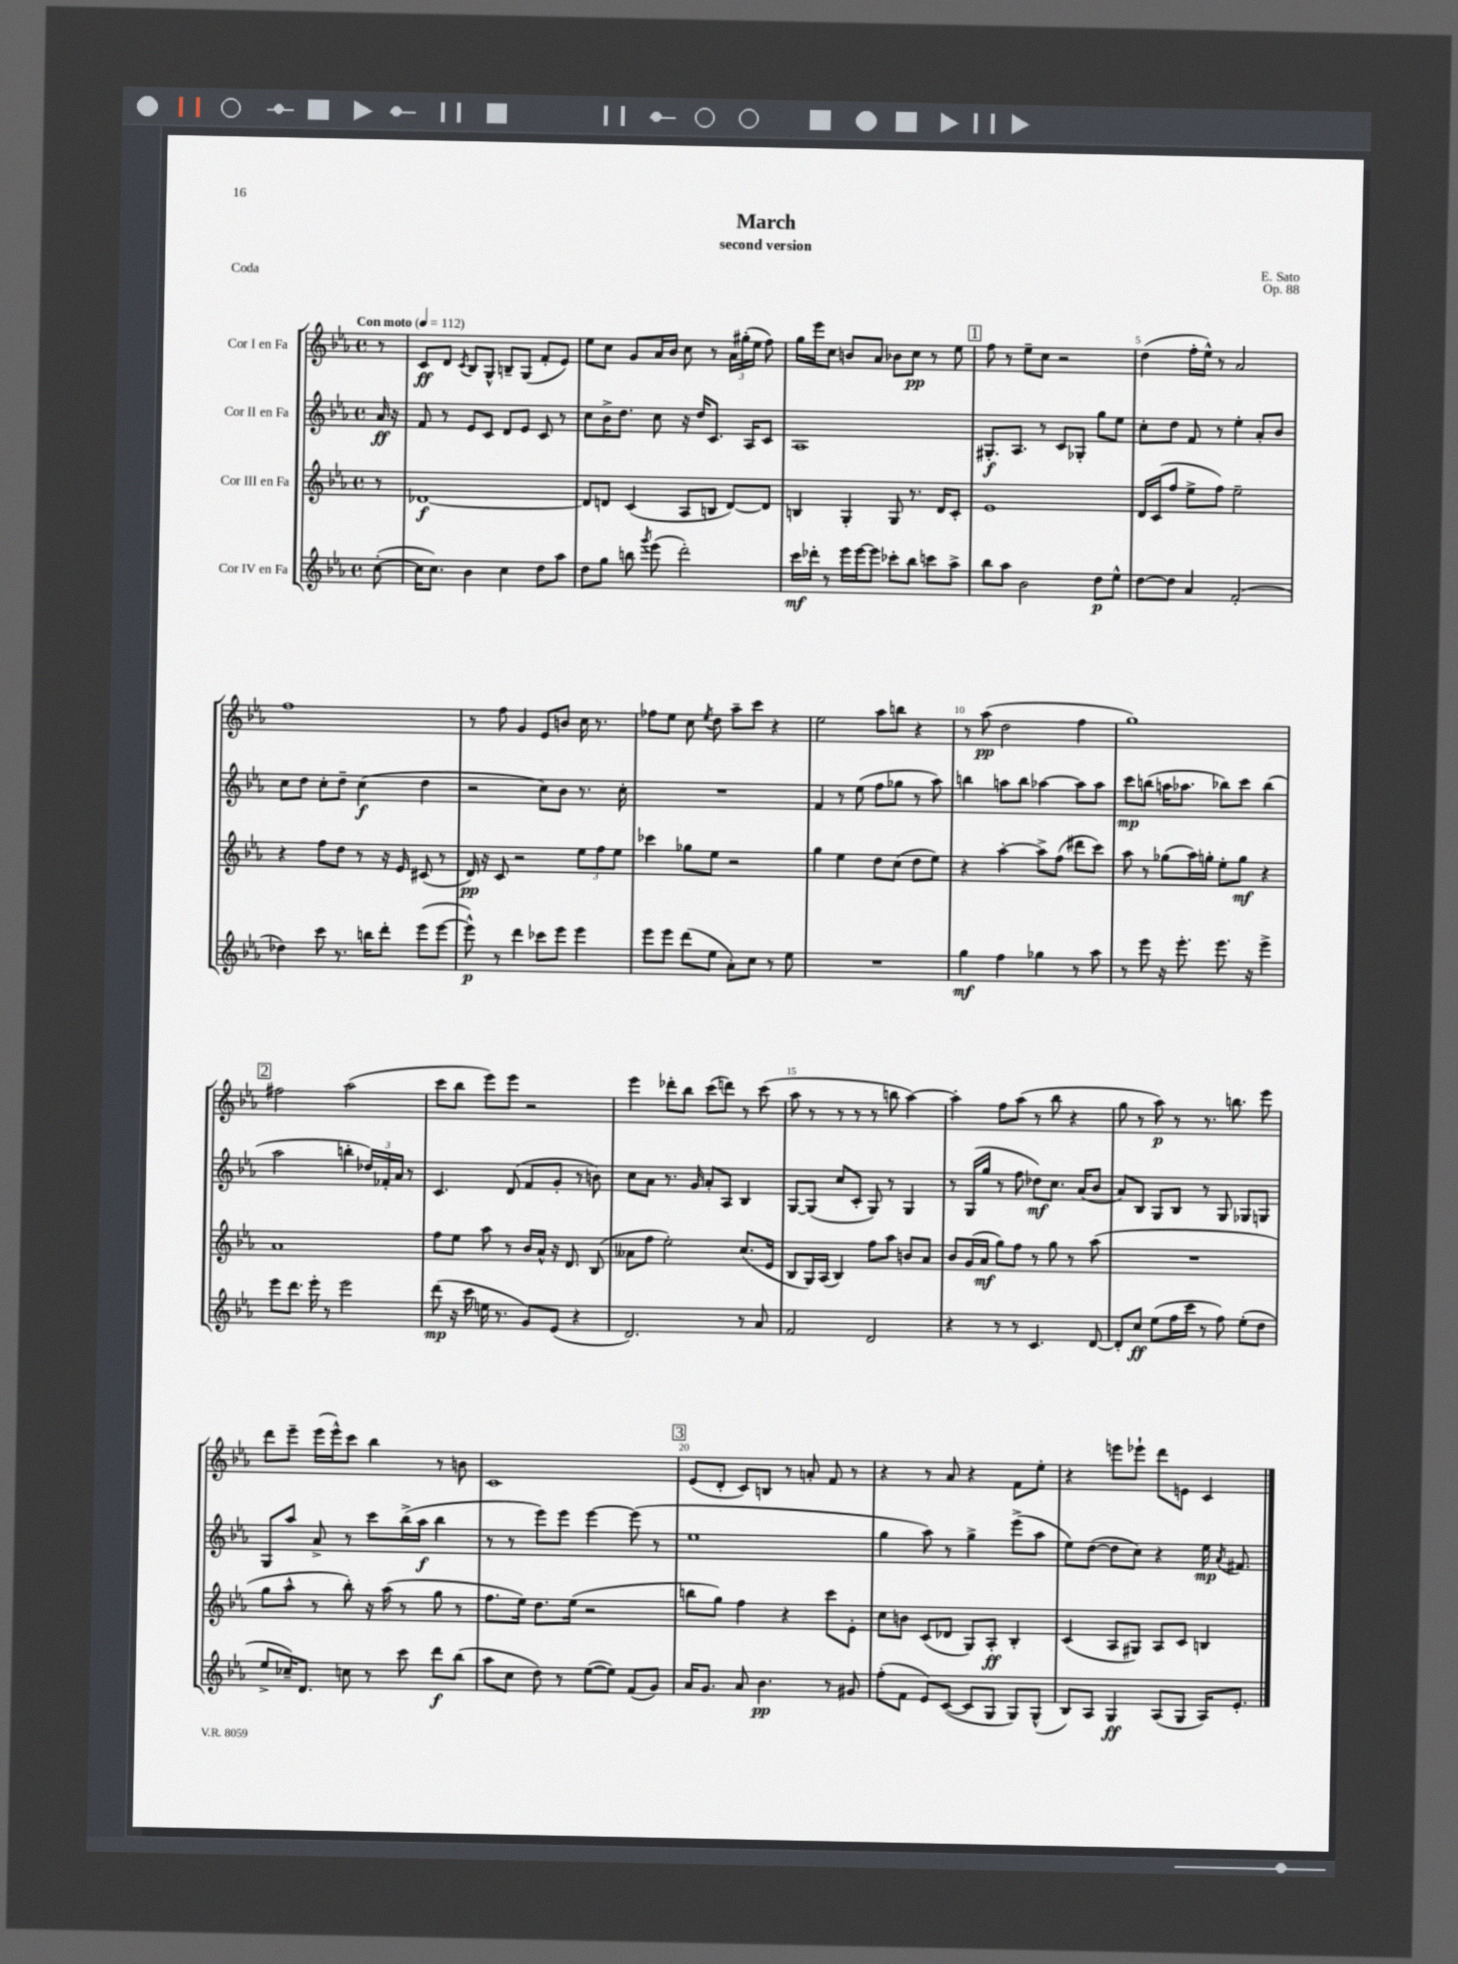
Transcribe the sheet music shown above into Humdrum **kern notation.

**kern	**kern	**kern	**kern
*staff4	*staff3	*staff2	*staff1
*clefG2	*clefG2	*clefG2	*clefG2
*k[b-e-a-]	*k[b-e-a-]	*k[b-e-a-]	*k[b-e-a-]
*M4/4	*M4/4	*M4/4	*M4/4
*met(c)	*met(c)	*met(c)	*met(c)
*MM112	*MM112	*MM112	*MM112
([8cc'	8r	16a-	8r
.	.	16r	.
=	=	=	=
16cc]	[1d-	8f	8c
8.cc)	.	.	.
.	.	8r	8d
.	.	.	8qc
4b-	.	8e-	8B-
.	.	8c	8G^^
4cc	.	8d	8B~
.	.	8e-	(8G
8dd	.	8c	8f'
8aa-	.	8r	8e-)
=	=	=	=
8dd	8d-]	8cc	8ee-
8gg	8d	16b-^	8cc
.	.	8.dd	.
8bb	(4c	.	8g
8qggg	.	.	.
(8eee-	.	8cc	16a-
.	.	.	16b-
2ddd')	8A-	16r	8cc
.	.	16dd	.
.	8B	8.c	8r
.	[8d)	.	24a-
.	.	.	(24gg#'
.	.	16A-	.
.	.	.	24ee-
.	8d]	8c	8ff)
=	=	=	=
16ccc	4B	1A-	16gg
16ddd-'	.	.	16eee-
8r	.	.	8cc
16eee-	4G'	.	8b
[16eee-	.	.	.
8eee-]	.	.	8a-
8ccc-'	8G	.	8b-
8bb-	8.r	.	8cc
8ccc	.	.	8r
.	16d	.	.
8aa-^	8c'	.	8ee-
=	=	=	=
8bb-	1e-	8.G#'	8ff
8aa-	.	.	8r
.	.	8.A-	.
2b-	.	.	8ee-~
.	.	8r	8cc
.	.	8c	2r
.	.	8G-'	.
8dd	.	8gg	.
8ee-^^	.	8ee-	.
=	=	=	=
[8dd	16d	8cc'	(4dd
.	(16c	.	.
8dd]	8ff	8dd	.
4a-	8ee-^	8f	16ff'
.	.	.	16ee-^^)
.	8ff)	8r	8r
(2f'	2ee-~	4ee-'	2a-
.	.	8a-'	.
.	.	8b-	.
=	=	=	=
4dd-)	4r	8cc	1ff
.	.	8dd	.
8ccc	8ff	8cc'	.
8.r	8dd	8dd~	.
.	8r	(4cc	.
16bb	.	.	.
8ddd'	16r	.	.
.	16e-	.	.
(8eee-	(8c#	4dd	.
[8eee-	8r	.	.
=	=	=	=
8eee-^^])	16d)	2r	8r
.	16r	.	.
8r	8c	.	8ff
4ddd	2r	.	4g
8ccc-	.	8cc)	8e-
8eee-	.	8b-	8b
4eee-	12ee-	8.r	16cc
.	.	.	8.r
.	12ff	.	.
.	12ee-	.	.
.	.	16cc'	.
=	=	=	=
8eee-	4ccc-	1r	8ff-
8eee-	.	.	8ee-
(8ddd	8gg-	.	8cc
.	.	.	8qee-
8ee-	8ee-	.	8dd
8a-')	2r	.	8aa-~
8cc	.	.	8ccc
8r	.	.	4r
8ee-	.	.	.
=	=	=	=
1r	4gg	4f	2ee-
.	4ee-	8r	.
.	.	(8ee-	.
.	8dd	8ff	8aa-
.	(8cc	8gg-	8bb
.	8dd	8r	4r
.	8ee-)	8aa-)	.
=	=	=	=
4gg	4r	4bb	8r
.	.	.	(8aa-
4ff	[4aa-'	8aa	2dd
.	.	8bb	.
4gg-	8aa-^]	[4aa-	.
.	(8ff	.	.
8r	8ddd#	8aa-]	4ff
8aa-	8ccc)	8aa-	.
=	=	=	=
8r	8aa-	8ccc	1gg)
8eee-	8r	(8bb	.
16r	(8gg-	16aa	.
8.eee-'	.	8.aa-	.
.	16aa-)	.	.
.	16gg'	.	.
8.eee-	8ee-'	8bb-)	.
.	8gg	8ccc	.
16r	.	.	.
4eee-^	4r	(4bb-	.
=	=	=	=
8eee-	1a-	2aa-	2ff#
8.ddd	.	.	.
16eee-'	.	.	.
8r	.	.	.
2eee-	.	4bb'	(2aa-
.	.	24dd-)	.
.	.	24f-'	.
.	.	24a-	.
.	.	8r	.
=	=	=	=
(8ddd	8ff	4.c	8ccc
16r	8ee-	.	8bb-
16ccc	.	.	.
16ee	8aa-	.	8eee-)
8.r	.	.	.
.	8r	(8d	8eee-
8g)	16b-	8f	2r
.	16a-^^	.	.
(8e-	16r	8g'	.
.	8.d	.	.
4r	.	8r	.
.	(8B-	8b)	.
=	=	=	=
2.d)	8a--	8cc	4eee-
.	8ff	8a-	.
.	2ee-')	8.r	8ddd-'
.	.	.	8bb-
.	.	16g	.
.	.	8a-'	(8ccc
.	.	8A-	8ddd)
8r	(8.cc	4B-	8r
8a-	.	.	(8ccc
.	16e-	.	.
=	=	=	=
2f	8B-	[8G	8aa-
.	16G)	(8G]	8r
.	(16A-	.	.
.	4B-)	8cc	8r
.	.	8c'	8r
2d	8ff	8G)	8r
.	8aa-	8r	8bb
.	8b	4G	[4aa-)
.	8a-	.	.
=	=	=	=
4r	8b-	8r	4aa-']
.	(16g	(16G	.
.	16a-	16gg	.
8r	8gg)	8r	8ff
8r	8ff	8ff	(8aa-
4.c	8r	8dd-)	8r
.	8gg	8.cc	8bb-
.	8r	.	4r
.	.	(16a-	.
[8d	(8aa-	8b-	.
=	=	=	=
8d']	1r	8a-)	8gg
8cc	.	8B-	8r
(8ee-	.	8G	8aa-)
16ff	.	8B-	8r
16ccc	.	.	.
8r	.	8r	8.r
8ff)	.	8G	.
.	.	.	8.bb
(8ee-'	.	8G-	.
8dd	.	8G	8eee-
=	=	=	=
8ee-^	8gg	8G	8ddd
16cc-~)	8aa-^^	8aa-	8eee-~
8.d	.	.	.
.	8r	8a-^	(16eee-
.	.	.	16eee-^^)
8cc	8bb-')	8r	8ccc
8r	16r	8ccc	4bb-
.	(16aa-	.	.
8ccc	8r	(16bb-^	.
.	.	16aa-	.
8ddd	8gg	4bb-	8r
(8bb-	8r	.	8b
=	=	=	=
8aa-	8.ff	8r	1c
8cc	.	8r	.
.	16ee-)	.	.
8dd)	8.dd	8eee-)	.
8r	.	8eee-	.
.	(16ee-	.	.
([8ee-	2r	[4eee-	.
8ee-])	.	.	.
(8f	.	(8eee-]	.
8g)	.	8r	.
=	=	=	=
16a-	8bb	1ee-	(8e-
8.g	.	.	.
.	8gg)	.	8d'
8a-	4ff	.	8c)
4.b-	.	.	8B
.	4r	.	8r
.	.	.	8a'
8r	8ccc	.	8f
8g#	8e-'	.	8r
=	=	=	=
(8ff'	8cc	4gg	4r
8f	8b	.	.
8e-)	(8c	8aa-)	8r
([8c	8d-	8r	8a-
8c]	8G)	4gg^	4r
8G	8A-'	.	.
8G)	4B-'	(8eee-^	8f
(8G^^	.	8aa-	8ee-'
=	=	=	=
8B-)	(4c	8ee-)	4r
8A-	.	([8dd	.
4G	8A-	8dd]	8eee
.	8G#)	8cc)	8eee-`
(8A-	8A-	4r	8ddd
8G	8c	.	8e
16A-)	4B	16ee-	4c
.	.	8qa-	.
8.e-'	.	8.f#	.
==	==	==	==
*-	*-	*-	*-
